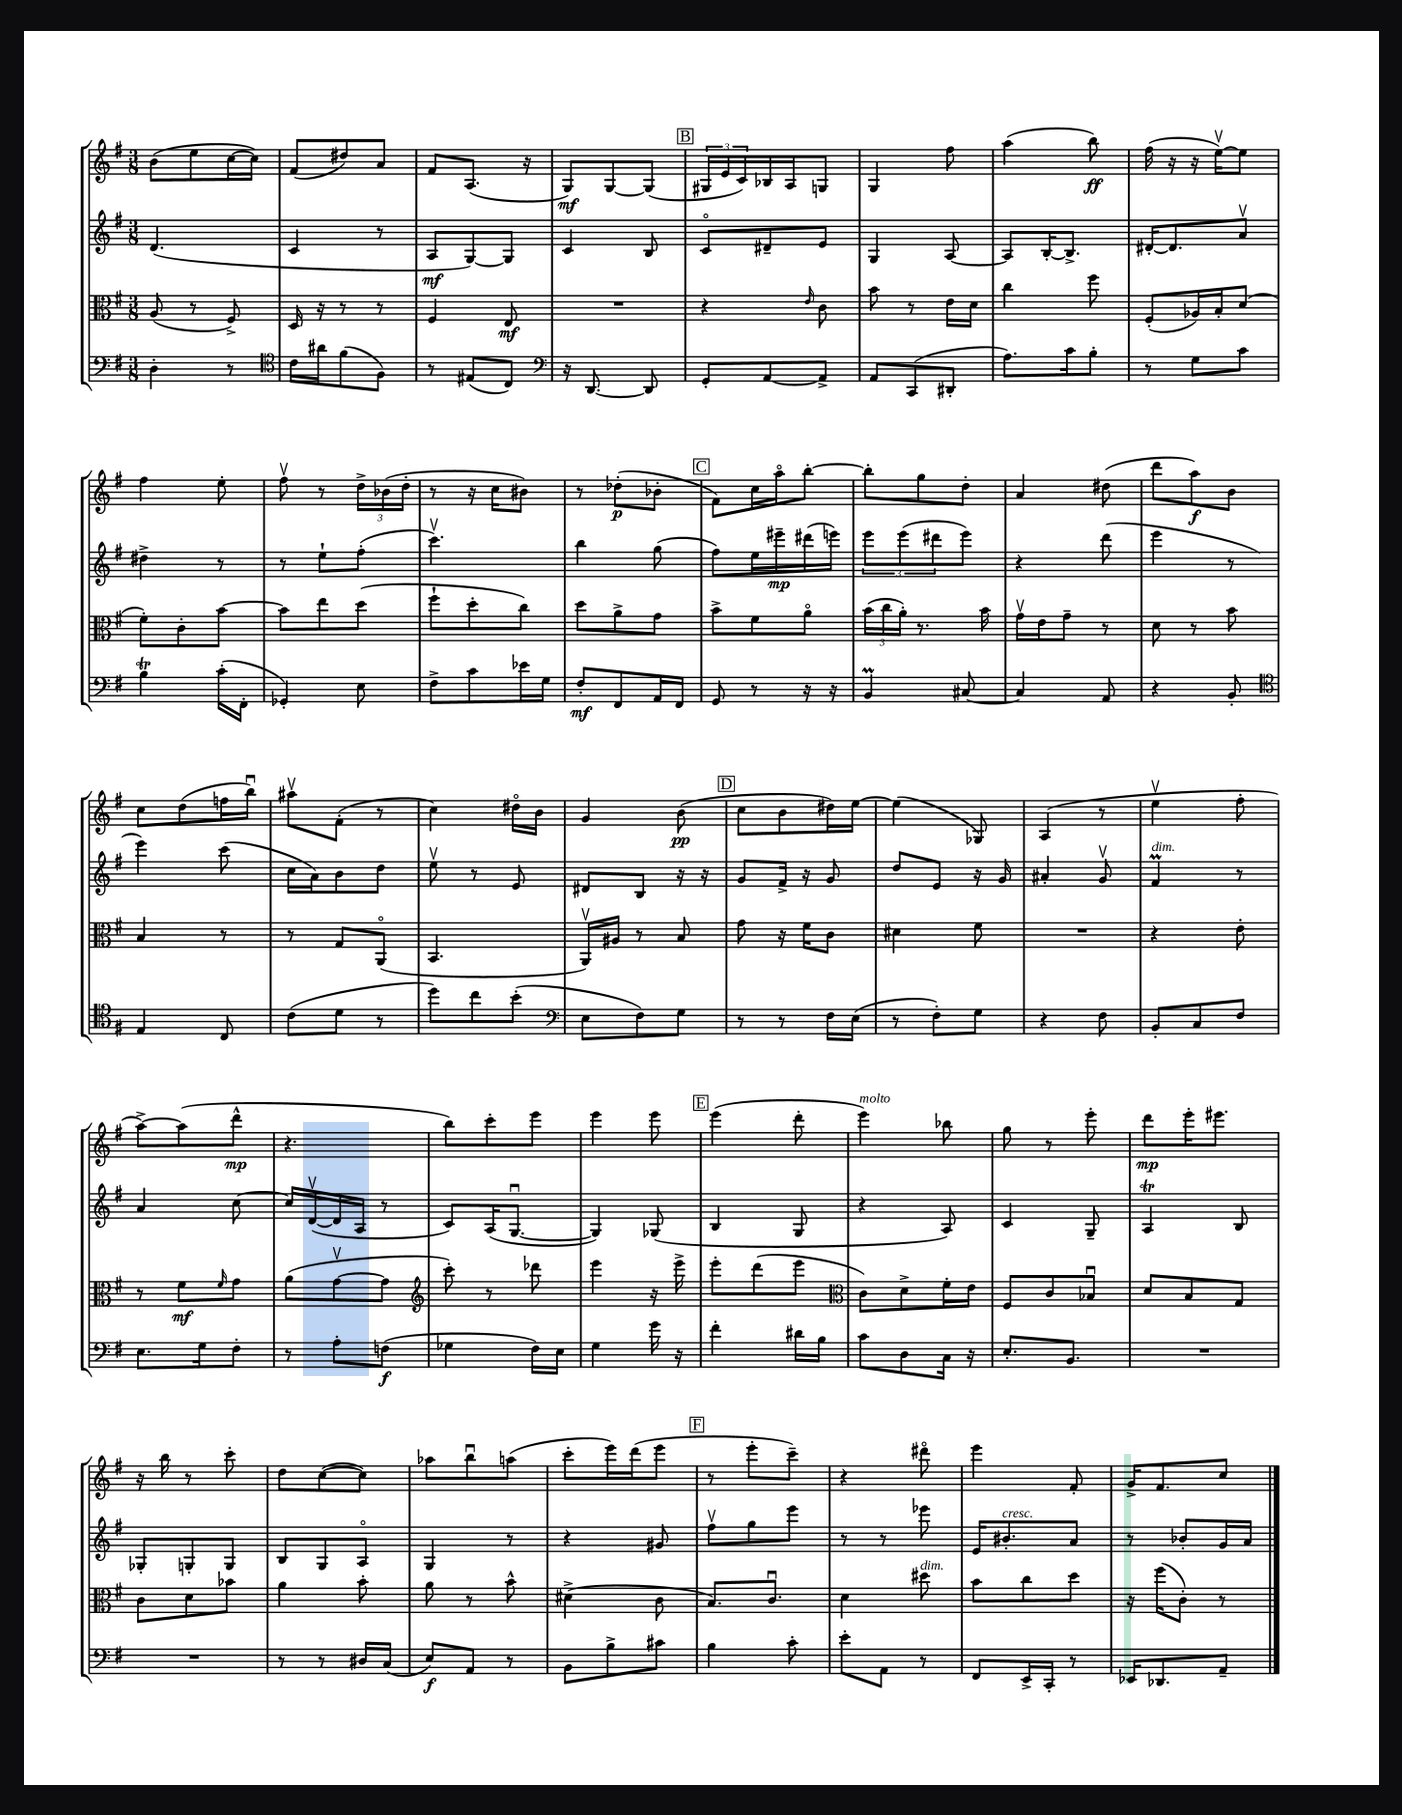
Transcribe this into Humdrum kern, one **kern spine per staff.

**kern	**dynam	**kern	**dynam	**kern	**dynam	**kern	**dynam
*part4	*part4	*part3	*part3	*part2	*part2	*part1	*part1
*staff4	*staff4	*staff3	*staff3	*staff2	*staff2	*staff1	*staff1
*clefF4	*	*clefC3	*	*clefG2	*	*clefG2	*
*k[f#]	*	*k[f#]	*	*k[f#]	*	*k[f#]	*
*M3/8	*	*M3/8	*	*M3/8	*	*M3/8	*
=40	=40	=40	=40	=40	=40	=40	=40
4D'\	.	(8A/	.	(4.d/	.	(8b\L	.
.	.	8r	.	.	.	8ee\	.
8r	.	8F#^/)	.	.	.	[16cc\L	.
.	.	.	.	.	.	16cc\JJ])	.
=41	=41	=41	=41	=41	=41	=41	=41
*clefC4	*	*	*	*	*	*	*
16c\LL	.	16D/	.	4c/	.	(8f#/L	.
16a#X\J	.	16r	.	.	.	.	.
(8f#\	.	8r	.	.	.	8dd#X/)	.
8F#\J)	.	8r	.	8r	.	8a/J	.
=42	=42	=42	=42	=42	=42	=42	=42
8r	.	4F#/	.	8A/L	mf	8f#/L	.
(8E#X/L	.	.	.	[8G/)	.	(8.A/J	.
8C/J)	.	8E/	mf	8G/J]	.	.	.
.	.	.	.	.	.	16r	.
=43	=43	=43	=43	=43	=43	=43	=43
*clefF4	*	*	*	*	*	*	*
16r	.	4.r	.	4c/	.	8G/L)	mf
[8.DD/	.	.	.	.	.	.	.
.	.	.	.	.	.	[8G/	.
8DD/]	.	.	.	8B/	.	(8G/J]	.
!!LO:REH:place=s1:t=B
=44	=44	=44	=44	=44	=44	=44	=44
8GG'/L	.	4r	.	8c/L	.	24G#X/LL	.
.	.	.	.	.	.	24e/	.
.	.	.	.	.	.	24c/)	.
[8AA/	.	.	.	8d#X~/	.	16B-X/	.
.	.	.	.	.	.	16A/J	.
.	.	16qqe/	.	.	.	.	.
8AA^/J]	.	8c\	.	8e/J	.	8Gn/J	.
=45	=45	=45	=45	=45	=45	=45	=45
8AA/L	.	8b\	.	4G/	.	4G/	.
(8CC/	.	8r	.	.	.	.	.
8DD#X'/J	.	16e\LL	.	[8A/	.	8ff#\	.
.	.	16d\JJ	.	.	.	.	.
=46	=46	=46	=46	=46	=46	=46	=46
8.A\L)	.	4cc\	.	8A/L]	.	(4aa\	.
.	.	.	.	[16B'/K	.	.	.
16c\k	.	.	.	8.B^/J]	.	.	.
8B'\J	.	8ff#\	.	.	.	8bb\)	ff
=47	=47	=47	=47	=47	=47	=47	=47
8r	.	(8F#'/L	.	[16d#X'/KL	.	(16ff#\	.
.	.	.	.	8.d#/]	.	16r	.
8G\L	.	16A-X/L)	.	.	.	16r	.
.	.	16B'/J	.	.	.	[16eev\KL)	.
8c\J	.	(8d/J	.	8av/J	.	8ee\J]	.
!!LO:LB:g=z
=48	=48	=48	=48	=48	=48	=48	=48
4Bt\	.	8f#'\L)	.	4dd#X^\	.	4ff#\	.
.	.	8c'\	.	.	.	.	.
(16c'\LL	.	[8b\J	.	8r	.	8ee'\	.
16FF#'\JJ	.	.	.	.	.	.	.
=49	=49	=49	=49	=49	=49	=49	=49
4GG-X'/)	.	8b\L]	.	8r	.	8ff#v\	.
.	.	8ee\	.	8ee`\L	.	8r	.
8E\	.	(8dd\J	.	(8ff#'\J	.	24dd^\LL	.
.	.	.	.	.	.	(24b-X\	.
.	.	.	.	.	.	24dd'\JJ	.
=50	=50	=50	=50	=50	=50	=50	=50
8F#^\L	.	8ff#`\L	.	4.cccv\)	.	8r	.
8c\	.	8dd'\	.	.	.	16r	.
.	.	.	.	.	.	16cc\KL	.
16e-X\L	.	8cc\J)	.	.	.	8b#X\J)	.
16G\JJ	.	.	.	.	.	.	.
=51	=51	=51	=51	=51	=51	=51	=51
8F#'/L	mf	8dd\L	.	4bb\	.	8r	.
8FF#/	.	8a^\	.	.	.	(8dd-X'\L	p
16AA/L	.	8g\J	.	(8gg\	.	8b-X'\J	.
16FF#/JJ	.	.	.	.	.	.	.
!!LO:REH:place=s1:t=C
=52	=52	=52	=52	=52	=52	=52	=52
8GG/	.	8b^\L	.	8ff#\L)	.	8f#\L)	.
8r	.	8f#\	.	16ee\L	.	16cc\L	.
.	.	.	.	16eee#X~\	mp	16aa\J	.
16r	.	8a\J	.	(16ddd#X\	.	[8bb'\J	.
16r	.	.	.	16eeen\JJ)	.	.	.
=53	=53	=53	=53	=53	=53	=53	=53
4BBm/	.	(24b\LL	.	12eee\L	.	8bb'\L]	.
.	.	24cc\	.	.	.	.	.
.	.	24a'\JJ)	.	(12eee\	.	.	.
.	.	8.r	.	.	.	8gg\	.
.	.	.	.	12ddd#X\	.	.	.
[8C#X/	.	.	.	8eee\J)	.	8dd'\J	.
.	.	16b\	.	.	.	.	.
=54	=54	=54	=54	=54	=54	=54	=54
4C#/]	.	16gv\LL	.	4r	.	4a/	.
.	.	16e\J	.	.	.	.	.
.	.	8g~\J	.	.	.	.	.
8AA/	.	8r	.	(8ddd\	.	(8dd#X\	.
=55	=55	=55	=55	=55	=55	=55	=55
4r	.	8d\	.	4eee\	.	8ddd\L	.
.	.	8r	.	.	.	8aa\)	f
8BB'/	.	8b\	.	8r	.	8b\J	.
!!LO:LB:g=z
=56	=56	=56	=56	=56	=56	=56	=56
*clefC4	*	*	*	*	*	*	*
4E/	.	4B/	.	4eee\)	.	8cc\L	.
.	.	.	.	.	.	(8dd\	.
8C/	.	8r	.	(8ccc\	.	16ffn\L	.
.	.	.	.	.	.	16bbu\JJ)	.
=57	=57	=57	=57	=57	=57	=57	=57
(8c\L	.	8r	.	16cc\LL	.	8aa#Xv\L	.
.	.	.	.	16a\J)	.	.	.
8d\J	.	8G/L	.	8b\	.	(8f#'\J	.
8r	.	(8AA/J	.	8dd\J	.	8r	.
=58	=58	=58	=58	=58	=58	=58	=58
8dd\L)	.	4.BB/	.	8eev\	.	4cc\)	.
8cc\	.	.	.	8r	.	.	.
(8b'\J	.	.	.	8e/	.	16dd#X\LL	.
.	.	.	.	.	.	16b\JJ	.
=59	=59	=59	=59	=59	=59	=59	=59
*clefF4	*	*	*	*	*	*	*
8E\L	.	16AAv/LL)	.	8d#X/L	.	4g/	.
.	.	16A#X/JJ	.	.	.	.	.
8F#\)	.	8r	.	8B/J	.	.	.
8G\J	.	8B/	.	16r	.	(8b\	pp
.	.	.	.	16r	.	.	.
!!LO:REH:place=s1:t=D
=60	=60	=60	=60	=60	=60	=60	=60
8r	.	8g\	.	8g/L	.	8cc\L	.
8r	.	16r	.	16f#^/Jk	.	8b\	.
.	.	16f#\KL	.	16r	.	.	.
16F#\LL	.	8c\J	.	8g/	.	16dd#X\L)	.
(16E\JJ	.	.	.	.	.	[16ee\JJ	.
=61	=61	=61	=61	=61	=61	=61	=61
8r	.	4d#X\	.	8dd/L	.	(4ee\]	.
8F#'\L)	.	.	.	8e/J	.	.	.
8G\J	.	8f#\	.	16r	.	8G-X/)	.
.	.	.	.	16g/	.	.	.
=62	=62	=62	=62	=62	=62	=62	=62
4r	.	4.r	.	4a#X'/	.	(4A/	.
8F#\	.	.	.	8gv/	.	8r	.
=63	=63	=63	=63	=63	=63	=63	=63
!	!	!	!	!LO:TX:a:i:t=dim.	!	!	!
8BB'/L	.	4r	.	4f#m/	.	4eev\	.
8C/	.	.	.	.	.	.	.
8F#/J	.	8e'\	.	8r	.	8ff#'\	.
!!LO:LB:g=z
=64	=64	=64	=64	=64	=64	=64	=64
8.E\L	.	8r	.	4a/	.	[8aa^\L)	.
.	.	8f#\L	mf	.	.	(8aa\]	.
16G\k	.	.	.	.	.	.	.
.	.	16qqf#/	.	.	.	.	.
8F#'\J	.	8g\J	.	[8cc\	.	8ddd^^\J	mp
=65	=65	=65	=65	=65	=65	=65	=65
8r	.	(8a\L	.	16cc/LL]	.	4.r	.
.	.	.	.	([16dv/	.	.	.
8A'\L	.	[8gv\	.	16d/]	.	.	.
.	.	.	.	16A/JJ	.	.	.
(8Fn\J	f	8g\J]	.	8r	.	.	.
=66	=66	=66	=66	=66	=66	=66	=66
*	*	*clefG2	*	*	*	*	*
4G-X\	.	8ccc'\)	.	8c/L)	.	8bb\L)	.
.	.	8r	.	(16A/K	.	8ccc'\	.
.	.	.	.	[8.Gu/J	.	.	.
16F#\LL)	.	8ddd-X\	.	.	.	8eee\J	.
16E\JJ	.	.	.	.	.	.	.
=67	=67	=67	=67	=67	=67	=67	=67
4G\	.	4eee\	.	4G/])	.	4eee\	.
16g\	.	16r	.	(8G-X/	.	8eee\	.
16r	.	16eee^\	.	.	.	.	.
!!LO:REH:place=s1:t=E
=68	=68	=68	=68	=68	=68	=68	=68
4f#'\	.	8eee'\L	.	4B/	.	(4eee\	.
.	.	(8ddd\	.	.	.	.	.
16d#X\LL	.	8eee\J	.	8G/	.	8ddd'\	.
16B\JJ	.	.	.	.	.	.	.
=69	=69	=69	=69	=69	=69	=69	=69
*	*	*clefC3	*	*	*	*	*
!	!	!	!	!	!	!LO:TX:a:i:t=molto	!
8c\L	.	8c\L)	.	4r	.	4eee\)	.
8D\	.	8d^\	.	.	.	.	.
16C\Jk	.	16f#'\L	.	8A/)	.	8bb-X\	.
16r	.	16e\JJ	.	.	.	.	.
=70	=70	=70	=70	=70	=70	=70	=70
8.E'/L	.	8F#/L	.	4c/	.	8gg\	.
.	.	8c/	.	.	.	8r	.
8.BB/J	.	.	.	.	.	.	.
.	.	8B-Xu/J	.	8G~/	.	8eee'\	.
=71	=71	=71	=71	=71	=71	=71	=71
4.r	.	8d/L	.	4AT/	.	8ddd\L	mp
.	.	8B/	.	.	.	16eee'\K	.
.	.	.	.	.	.	8.eee#X\J	.
.	.	8G/J	.	8B/	.	.	.
!!LO:LB:g=z
=72	=72	=72	=72	=72	=72	=72	=72
4.r	.	8c\L	.	8G-X'/L	.	16r	.
.	.	.	.	.	.	16bb\	.
.	.	8d\	.	8Gn'/	.	8r	.
.	.	8b-X\J	.	8G/J	.	8ccc'\	.
=73	=73	=73	=73	=73	=73	=73	=73
8r	.	4a\	.	8B/L	.	8dd\L	.
8r	.	.	.	8G/	.	([8cc\	.
16D#X/LL	.	8b'\	.	8A/J	.	8cc\J])	.
(16C/JJ	.	.	.	.	.	.	.
=74	=74	=74	=74	=74	=74	=74	=74
8E/L)	f	8a\	.	4G/	.	8aa-X\L	.
8AA/J	.	8r	.	.	.	8bbu\	.
8r	.	8b^^\	.	8r	.	(8aan\J	.
=75	=75	=75	=75	=75	=75	=75	=75
8BB\L	.	(4d#X^\	.	4r	.	8ccc'\L	.
8B^\	.	.	.	.	.	16eee\L)	.
.	.	.	.	.	.	(16ddd\J	.
8c#X\J	.	8c\	.	8g#X/	.	8eee\J	.
!!LO:REH:place=s1:t=F
=76	=76	=76	=76	=76	=76	=76	=76
4B\	.	8.B/L)	.	8ff#v\L	.	8r	.
.	.	.	.	8gg\	.	8eee'\L	.
.	.	8.cu/J	.	.	.	.	.
8c'\	.	.	.	8eee\J	.	8ccc~\J)	.
=77	=77	=77	=77	=77	=77	=77	=77
8e'\L	.	4d\	.	8r	.	4r	.
8AA\J	.	.	.	8r	.	.	.
!	!	!LO:TX:a:i:t=dim.	!	!	!	!	!
8r	.	8dd#X\	.	8eee-X\	.	8ddd#X\	.
=78	=78	=78	=78	=78	=78	=78	=78
8FF#/L	.	8b\L	.	16e/KL	.	4eee\	.
!	!	!	!	!LO:TX:a:i:t=cresc.	!	!	!
.	.	.	.	8.b#X'/	.	.	.
16EE^/L	.	8cc\	.	.	.	.	.
16CC'/JJ	.	.	.	.	.	.	.
8r	.	8dd\J	.	8a/J	.	8f#'/	.
=79	=79	=79	=79	=79	=79	=79	=79
16EE-X/KL	.	16r	.	8r	.	16g^/KL	.
8.DD-X/	.	(16ff#\KL	.	.	.	8.f#/	.
.	.	8c'\J)	.	8b-X'/L	.	.	.
8AA~/J	.	8r	.	16g/L	.	8cc/J	.
.	.	.	.	16a/JJ	.	.	.
==	==	==	==	==	==	==	==
*-	*-	*-	*-	*-	*-	*-	*-
